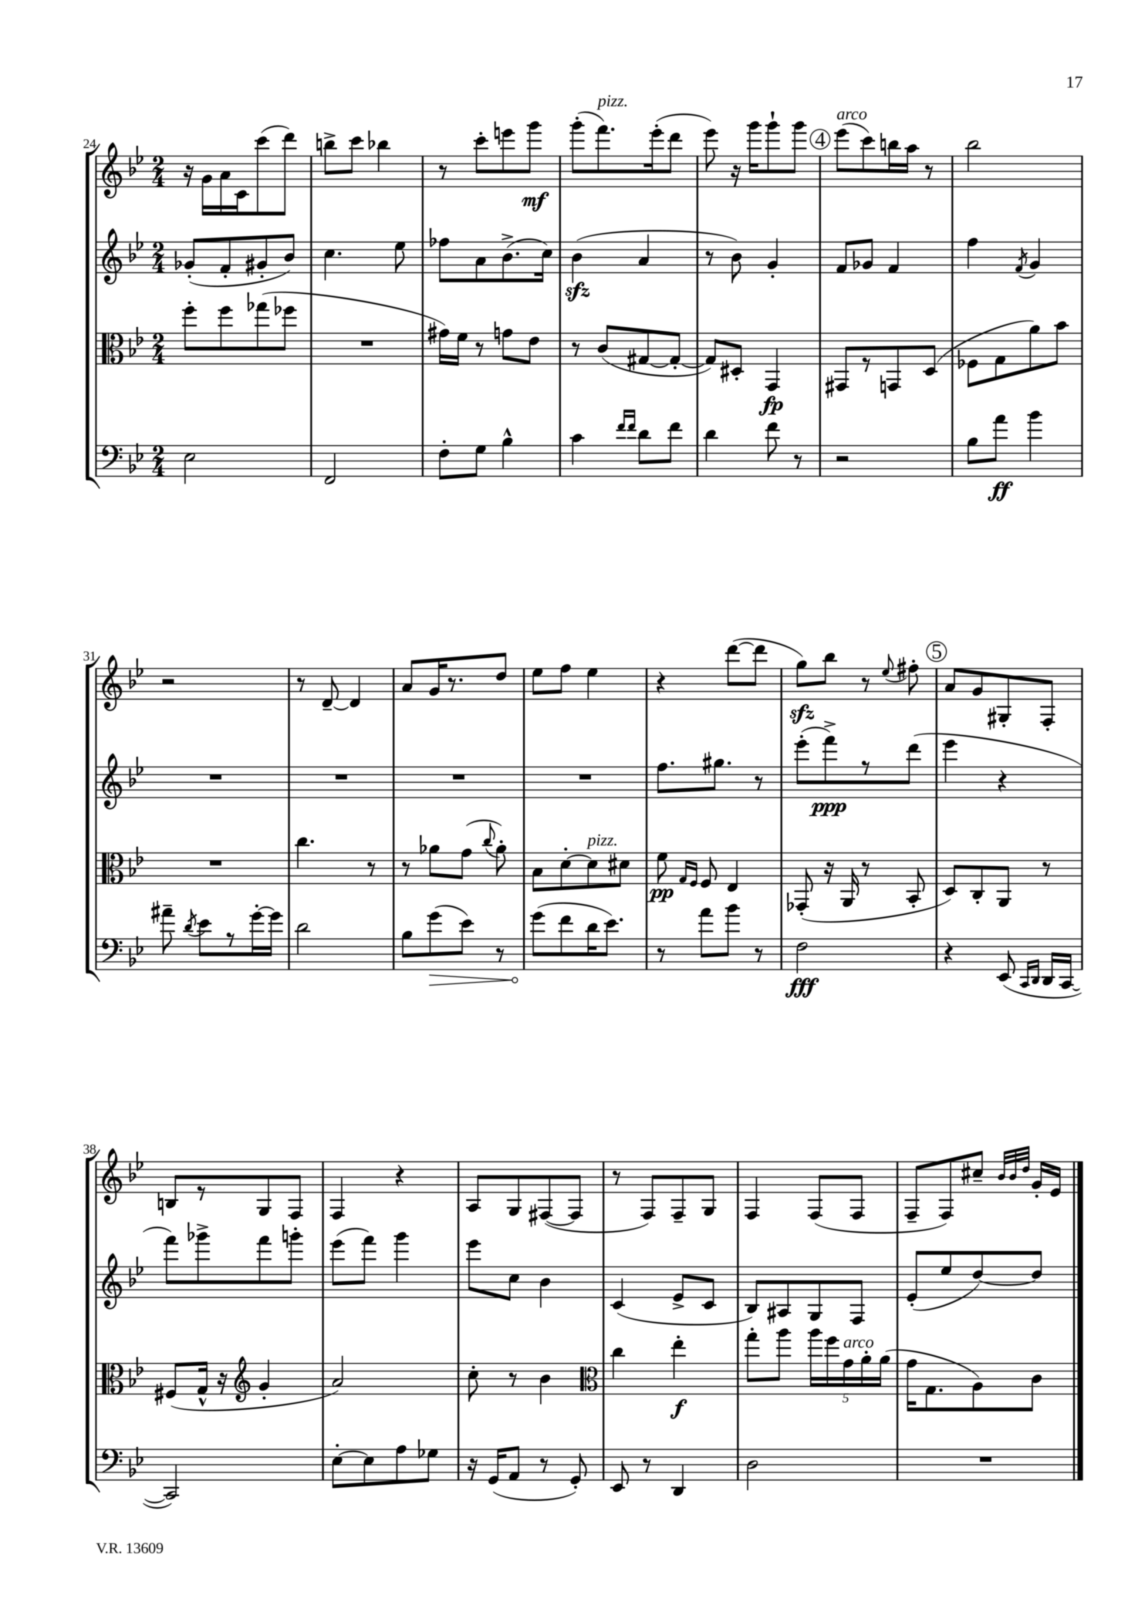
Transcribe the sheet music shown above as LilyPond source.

<<
\new StaffGroup <<
\new Staff = "s0" {
    \clef treble \key bes \major \numericTimeSignature \time 2/4
    \autoBeamOff r16 g'16[ a'16 c'16 c'''8( d'''8]) |
    b''8[-> c'''8] bes''4 |
    r8 c'''8[-. e'''8 g'''8]\mf |
    g'''8[-.( f'''8.^\markup { \italic "pizz." }) ees'''16-.( d'''8] |
    ees'''8) r16 g'''16[ g'''8-! g'''8] |
    \mark \markup { \circle "4" } ees'''8[^\markup { \italic "arco" }( c'''8) b''16 a''16] r8 |
    bes''2 |
    r2 |
    r8 d'8~-- d'4 |
    a'8[ g'16 r8. d''8] |
    ees''8[ f''8] ees''4 |
    r4 d'''8[~( d'''8] |
    g''8[\sfz) bes''8] r8 \appoggiatura { ees''8 } fis''8-. |
    \mark \markup { \circle "5" } a'8[ g'8 gis8-. f8]-. |
    b8[ r8 g8 f8] |
    f4 r4 |
    a8[ g8 fis8~( fis8] |
    r8 f8[) f8-- g8] |
    f4 f8[( f8] |
    f8[-- f8) cis''8]-- \grace { bes'32[ bes'32 d''32] } g'16[-. ees'16] \bar "|." |
}
\new Staff = "s1" {
    \clef treble \key bes \major \numericTimeSignature \time 2/4
    \autoBeamOff ges'8[-.( f'8-. gis'8-. bes'8]) |
    c''4. ees''8 |
    fes''8[ a'8 bes'8.->( c''16]) |
    bes'4\sfz( a'4 |
    r8 bes'8) g'4-. |
    \mark \markup { \circle "4" } f'8[ ges'8] f'4 |
    f''4 \acciaccatura { f'8 } g'4 |
    R2 |
    R2 |
    R2 |
    R2 |
    f''8.[ gis''8.] r8 |
    ees'''8[-.( f'''8->\ppp) r8 d'''8]( |
    \mark \markup { \circle "5" } ees'''4 r4 |
    f'''8[) ges'''8-> f'''8 g'''8]-. |
    ees'''8[( f'''8]) g'''4 |
    ees'''8[ c''8] bes'4 |
    c'4( ees'8[-> c'8] |
    bes8[) ais8 g8 f8] |
    ees'8[-.( ees''8 d''8~) d''8] \bar "|." |
}
\new Staff = "s2" {
    \clef alto \key bes \major \numericTimeSignature \time 2/4
    \autoBeamOff f''8[-. f''8 ges''8( fes''8] |
    R2 |
    gis'16[) f'16] r8 g'8[ ees'8] |
    r8 c'8[( gis8~ gis8]~-. |
    gis8[) dis8]-. g,4\fp |
    \mark \markup { \circle "4" } gis,8[ r8 g,8 d8]( |
    fes8[ g8 a'8) bes'8] |
    R2 |
    c''4. r8 |
    r8 aes'8[ g'8]( \appoggiatura { c''8 } aes'8-.) |
    bes8[ d'8~-. d'8^\markup { \italic "pizz." } dis'8] |
    f'8\pp \grace { g16[ f16] } f8 ees4 |
    ges,8-.( r16 a,16 r8 bes,8-. |
    \mark \markup { \circle "5" } d8[) c8-. a,8] r8 |
    fis8[( g16]-^ r16 \clef treble g'4-. |
    a'2) |
    c''8-. r8 bes'4 |
    \clef alto c''4 ees''4-.\f |
    g''8[-. a''8] \tuplet 5/4 { a''16[ f''16 g'16^\markup { \italic "arco" } a'16-. a'16]( } |
    g'16[ g8. a8) c'8] \bar "|." |
}
\new Staff = "s3" {
    \clef bass \key bes \major \numericTimeSignature \time 2/4
    \autoBeamOff ees2 |
    f,2 |
    f8[-. g8] bes4-^ |
    c'4 \grace { f'16[ f'16] } d'8[ f'8] |
    d'4 f'8 r8 |
    \mark \markup { \circle "4" } r2 |
    bes8[ a'8]\ff bes'4 |
    ais'8-- \acciaccatura { d'8 } ees'8[ r8 g'16~-. g'16] |
    d'2 |
    bes8[ \once \override Hairpin.circled-tip = ##t g'8\>( ees'8]) r8 |
    g'8[\!( f'8 d'16 ees'8.]) |
    r8 a'8[ bes'8] r8 |
    f2\fff |
    \mark \markup { \circle "5" } r4 ees,8( \grace { c,16[ d,16] } d,16[ c,16]~ |
    c,2) |
    ees8[~-. ees8 a8 ges8] |
    r16 g,16[( a,8] r8 g,8-.) |
    ees,8 r8 d,4 |
    d2 |
    R2 \bar "|." |
}
>>
>>
\layout { \context { \Score currentBarNumber = #24 } }
